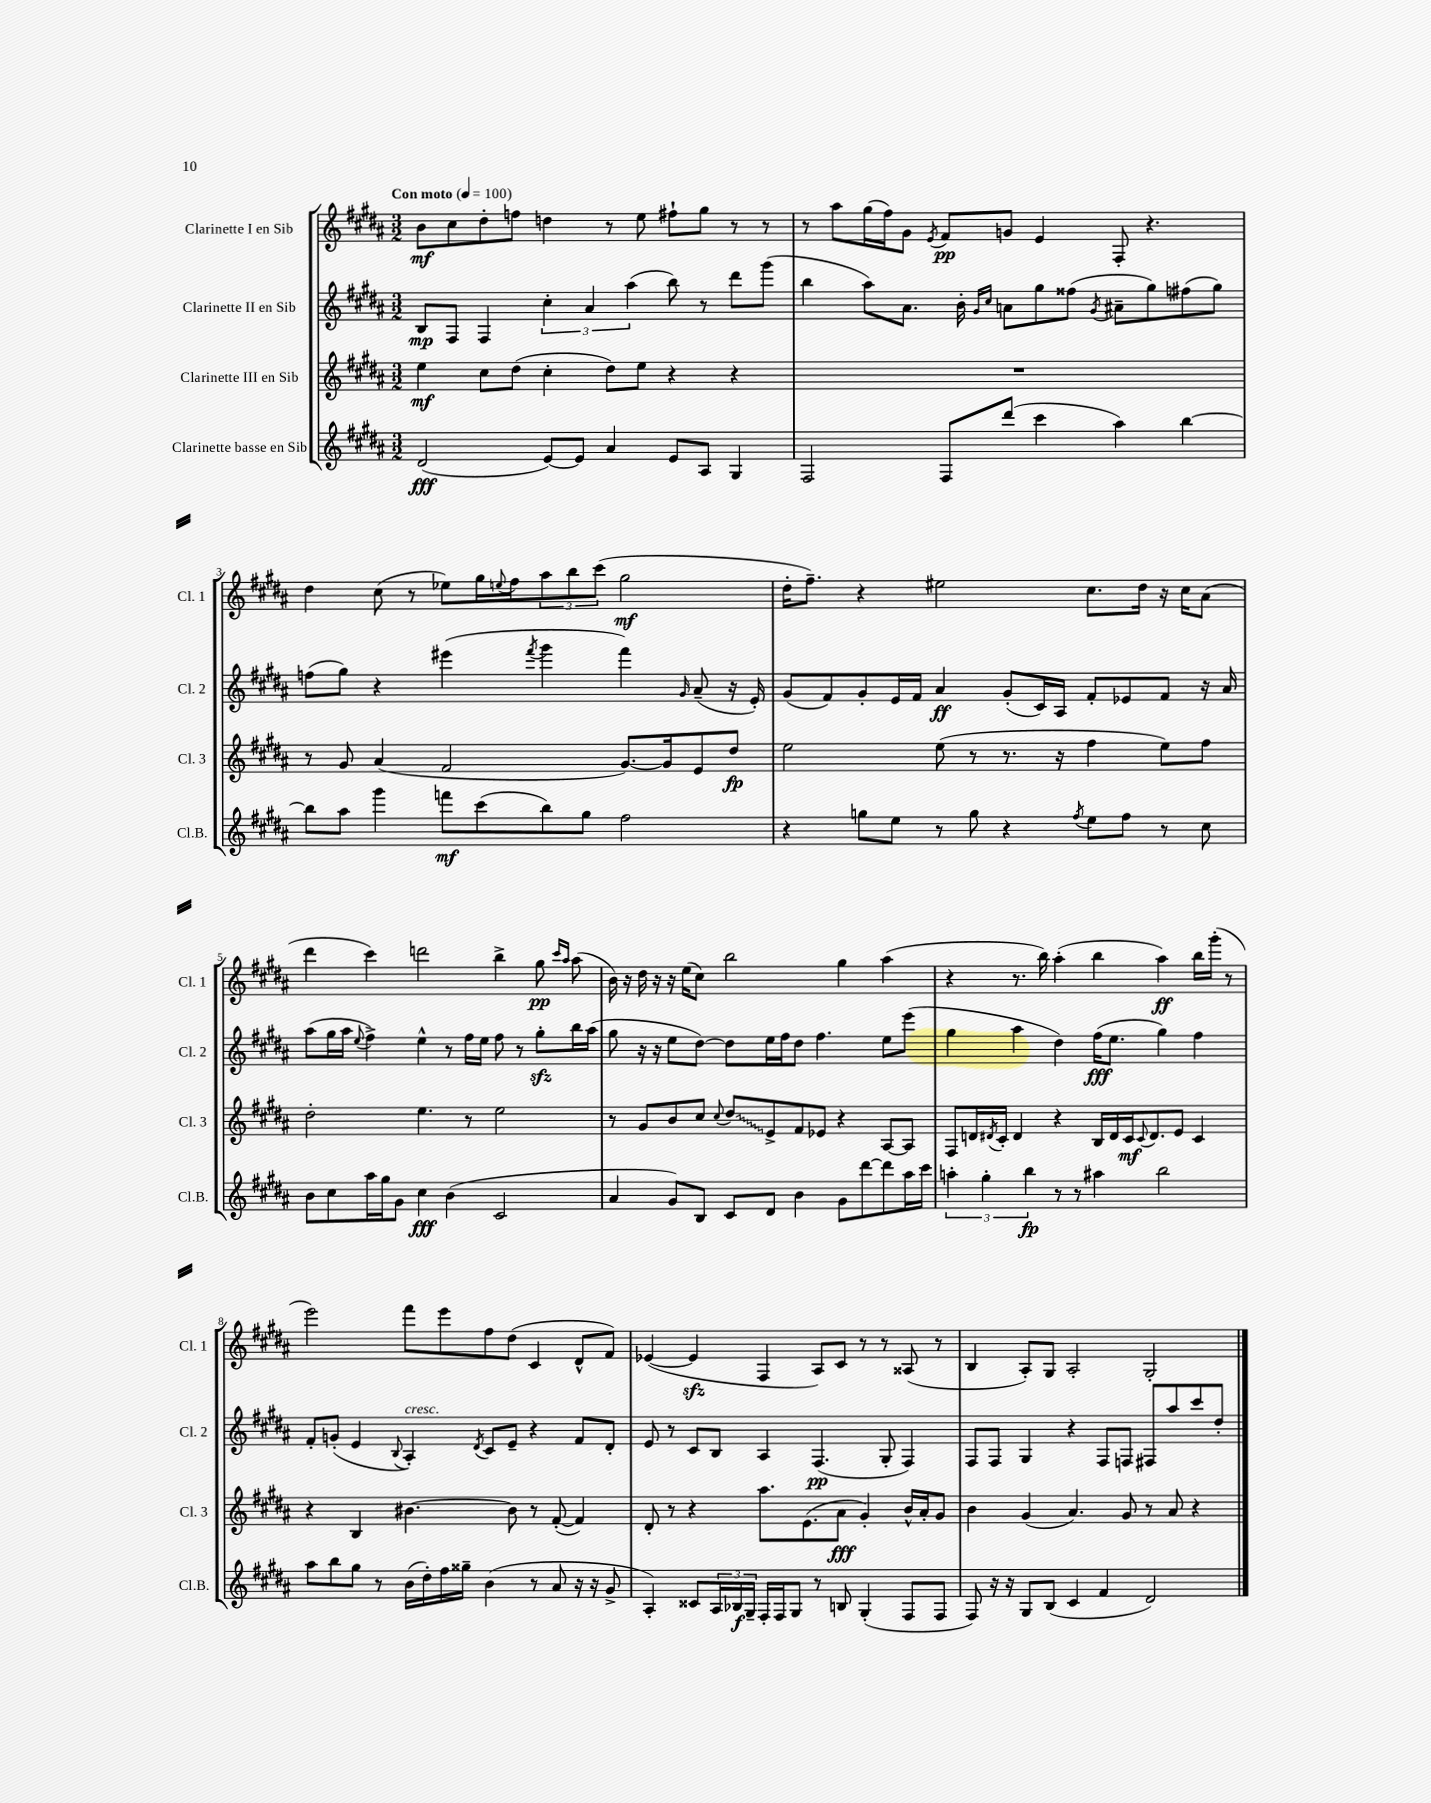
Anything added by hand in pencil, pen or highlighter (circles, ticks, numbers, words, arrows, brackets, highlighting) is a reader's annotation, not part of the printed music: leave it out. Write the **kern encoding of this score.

**kern	**kern	**kern	**kern
*staff4	*staff3	*staff2	*staff1
*clefG2	*clefG2	*clefG2	*clefG2
*k[f#c#g#d#a#]	*k[f#c#g#d#a#]	*k[f#c#g#d#a#]	*k[f#c#g#d#a#]
*M3/2	*M3/2	*M3/2	*M3/2
*MM100	*MM100	*MM100	*MM100
(2d#	4ee	8B	8b
.	.	8F#	8cc#
.	8cc#	4F#	8dd#'
.	(8dd#	.	8ff
[8e)	4cc#'	6cc#'	4dd
8e]	.	.	.
.	.	6a#	.
4a#	8dd#)	.	8r
.	.	(6aa#	.
.	8ee	.	8ee
8e	4r	8bb)	8ff#`
8A#	.	8r	8gg#
4G#	4r	8ddd#	8r
.	.	(8ggg#	8r
=	=	=	=
2F#	1.r	4bb	8r
.	.	.	8aa#
.	.	8aa#)	(16gg#
.	.	.	16ff#)
.	.	8.a#	8g#
.	.	.	8qe
8F#	.	.	8f#
.	.	16b'	.
.	.	16qqg#	.
.	.	16qqcc#	.
(8ddd#	.	8a	8g
4ccc#	.	8gg#	4e
.	.	(8ff##	.
.	.	8qg#	.
4aa#)	.	8a#~	8F#'
.	.	8gg#)	4.r
[4bb	.	(8ff#	.
.	.	8gg#)	.
=	=	=	=
8bb]	8r	(8ff	4dd#
8aa#	8g#	8gg#)	.
4ggg#	(4a#	4r	(8cc#
.	.	.	8r
8fff	2f#	(4eee#	8ee-)
(8ccc#	.	.	16gg#
.	.	.	8qqee
.	.	.	16ff#
.	.	8qfff#	.
8bb)	.	4ggg#	12aa#
.	.	.	12bb
8gg#	.	.	.
.	.	.	(12ccc#
2ff#	[8.g#)	4fff#)	2gg#
.	16g#]	.	.
.	.	16qqg#	.
.	8e	(8a#~	.
.	8dd#	16r	.
.	.	16e')	.
=	=	=	=
4r	2ee	(8g#	16dd#'
.	.	.	8.ff#~)
.	.	8f#)	.
8gg	.	8g#'	4r
8ee	.	16e	.
.	.	16f#	.
8r	(8ee	4a#	2ee#
8gg	8r	.	.
4r	8.r	(8g#'	.
.	.	16c#)	.
.	16r	16A#	.
8qff#	.	.	.
8ee	4ff#	8f#'	8.cc#
8ff#	.	8e-	.
.	.	.	16dd#
8r	8ee)	8f#	16r
.	.	.	16cc#
8cc#	8ff#	16r	(8a#
.	.	16a#	.
=	=	=	=
8b	2dd#'	(8aa#	4ddd#
8cc#	.	16gg#	.
.	.	16aa#	.
.	.	8qqee	.
16aa#	.	4ff#^)	4ccc#)
16gg#	.	.	.
8g#	.	.	.
4cc#	4.ee	4ee^^	2ddd
(4b	.	8r	.
.	8r	16ff#	.
.	.	16ee	.
2c#	2ee	8ff#	4bb^
.	.	8r	.
.	.	8gg#'	8gg#
.	.	.	16qqccc#
.	.	.	16qqaa#
.	.	16bb	(8aa#
.	.	(16aa#	.
=	=	=	=
4a#	8r	8gg#	16b)
.	.	.	16r
.	8g#	16r	16dd#
.	.	16r	16r
8g#)	8b	8ee	16r
.	.	.	(16ee
8B	8cc#	[8dd#)	8cc#)
.	8qqcc#	.	.
8c#	8dd#	8dd#]	2bb
8d#	8e^	16ee	.
.	.	16ff#	.
4b	8f#	8dd#	.
.	8e-	4.ff#	.
8g#	4r	.	4gg#
[8ddd#	.	.	.
8ddd#]	[8A#	8ee	(4aa#
16aa#	8A#]	(8eee	.
16ccc#	.	.	.
=	=	=	=
6aa'	8F#	4gg#	4r
.	16d	.	.
6gg#'	.	.	.
.	8qd#	.	.
.	16c#'	.	.
.	4d#	4aa#	8.r
6bb	.	.	.
.	.	.	16bb)
8r	4r	4dd#)	(4aa#'
8r	.	.	.
4aa#	16B	(16ff#	4bb
.	16d#	8.ee	.
.	16c#	.	.
.	8qqc#	.	.
.	8.d#	.	.
2bb	.	4gg#)	4aa#)
.	8e	.	.
.	4c#	4ff#	16bb
.	.	.	(16ggg#'
.	.	.	8r
=	=	=	=
8aa#	4r	8f#'	2eee)
8bb	.	(8g'	.
8gg#	4B	4e	.
8r	.	.	.
.	.	8qqB	.
(16b	[4.b#	4A#')	8fff#
16dd#')	.	.	.
16ff#	.	.	8eee
16gg##~	.	.	.
.	.	8qd#	.
(4b	.	8c#	8ff#
.	8b#]	8e~	(8dd#
8r	8r	4r	4c#
8a#	([8f#'	.	.
16r	4f#])	8f#	8d#^^
16r	.	.	.
8g#^	.	8d#'	8f#)
=	=	=	=
4A#')	8d#'	8e	([4e-
.	8r	8r	.
8c##	4r	8c#	4e-]
24A#	.	8B	.
24B-	.	.	.
24G#~	.	.	.
16F#'	8.aa#	4A#	4F#
16F#	.	.	.
8G#	.	.	.
.	(8.e	.	.
8r	.	(4.F#	8A#)
8B	8a#	.	8c#
(4G#'	4g#')	.	8r
.	.	8G#'	8r
8F#	16b^^	4F#)	(8A##
.	16a#'	.	.
8F#	8g#	.	8r
=	=	=	=
8F#)	4b	8F#	4B
16r	.	8F#	.
16r	.	.	.
8G#	(4g#	4G#	8A#')
(8B	.	.	8G#
4c#	4.a#)	4r	2A#'
4f#	.	8F#	.
.	8g#	8F	.
2d#)	8r	8F#	2G#'
.	8a#	8aa#	.
.	4r	8ccc#	.
.	.	8dd#'	.
==	==	==	==
*-	*-	*-	*-
